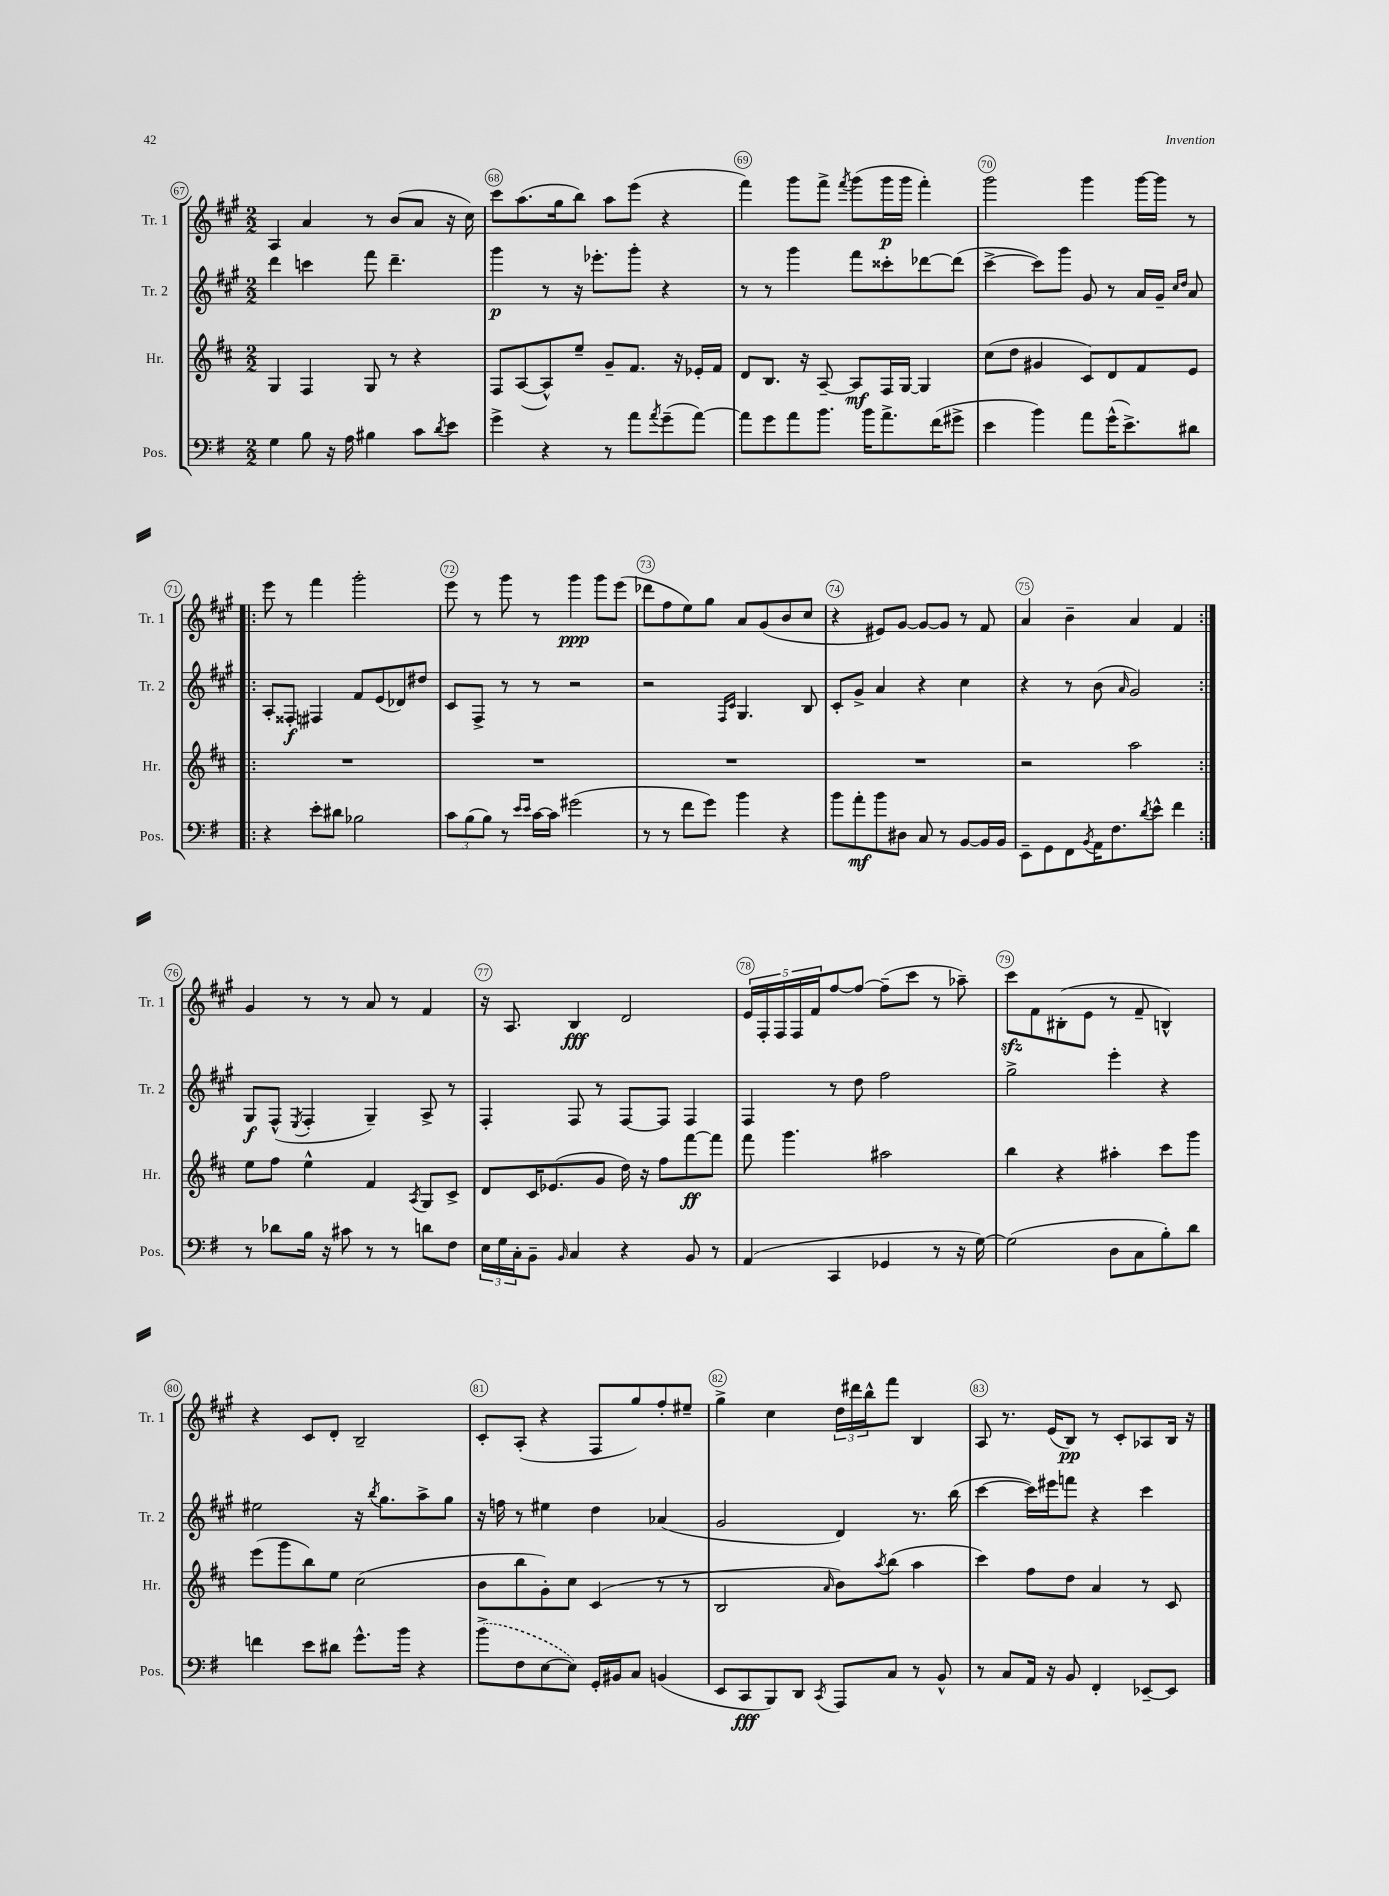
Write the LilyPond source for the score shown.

<<
\new StaffGroup <<
\new Staff = "s0" \with { instrumentName = "Tr. 1" shortInstrumentName = "Tr. 1" } {
    \clef treble \key a \major \numericTimeSignature \time 2/2
    a4 a'4 r8 b'8( a'8 r16 cis''16) |
    cis'''8 a''8.( gis''16 b''8) a''8 e'''8( r4 |
    fis'''4) gis'''8 fis'''8-> \acciaccatura { fis'''8 } gis'''8( gis'''16\p gis'''16 fis'''4-.) |
    gis'''2 gis'''4 gis'''16~ gis'''16 r8 |
    \repeat volta 2 { e'''8 r8 fis'''4 gis'''2-. |
    e'''8 r8 gis'''8 r8 gis'''4\ppp gis'''8 e'''8( |
    des'''8 fis''8 e''8) gis''8 a'8 gis'8( b'8 cis''8 |
    r4 eis'8) gis'8~ gis'8~ gis'8 r8 fis'8 |
    a'4 b'4-- a'4 fis'4 | }
    gis'4 r8 r8 a'8 r8 fis'4 |
    r16 a8. b4\fff d'2 |
    \tuplet 5/4 { e'16 fis16-. fis16 fis16 fis'16 } fis''8~ fis''8~ fis''8--( cis'''8 r8 aes''8--) |
    cis'''8\sfz fis'8 bis8-.( e'8 r8 fis'8-- b4-^) |
    r4 cis'8 d'8-. b2-- |
    cis'8-. a8-.( r4 fis8 gis''8) fis''8-. eis''8-- |
    gis''4-> cis''4 \tuplet 3/2 { d''16 dis'''16 b''16-^ } fis'''8 b4 |
    a8 r8. e'16( b8\pp) r8 cis'8-. aes8 b16 r16 \bar "|." |
}
\new Staff = "s1" \with { instrumentName = "Tr. 2" shortInstrumentName = "Tr. 2" } {
    \clef treble \key a \major \numericTimeSignature \time 2/2
    d'''4 c'''4 fis'''8 d'''4.-- |
    gis'''4\p r8 r16 ees'''8.-. gis'''8-. r4 |
    r8 r8 gis'''4 fis'''8 cisis'''8-. des'''8~ des'''8( |
    cis'''4~-> cis'''8) gis'''8 gis'8 r8 a'16 gis'16-- \grace { cis''16 d''16 } a'8 |
    \repeat volta 2 { a8-. fisis8-.\f fis4 fis'8 e'8( des'8) dis''8 |
    cis'8 fis8-> r8 r8 r2 |
    r2 \grace { fis16 cis'16 } gis4. b8 |
    cis'8-. gis'8-> a'4 r4 cis''4 |
    r4 r8 b'8( \grace { a'16 } gis'2) | }
    gis8\f fis8-^( \acciaccatura { e8 } fis4-. gis4--) a8-> r8 |
    fis4-. fis8 r8 fis8~ fis8 fis4 |
    fis4 r8 d''8 fis''2 |
    gis''2-> e'''4-. r4 |
    eis''2 r16 \acciaccatura { b''8 } gis''8. a''8-> gis''8 |
    r16 f''16 r8 eis''4 d''4 aes'4( |
    gis'2 d'4) r8. b''16( |
    cis'''4~ cis'''16) eis'''16 f'''8 r4 cis'''4 \bar "|." |
}
\new Staff = "s2" \with { instrumentName = "Hr." shortInstrumentName = "Hr." } {
    \clef treble \key d \major \numericTimeSignature \time 2/2
    g4 fis4 g8 r8 r4 |
    fis8 a8~( a8-^) e''8-- g'8-- fis'8. r16 ees'16-. fis'16 |
    d'8 b8. r16 a8~-- a8\mf fis16 g16~ g4 |
    cis''8( d''8 gis'4 cis'8) d'8 fis'8 e'8 |
    \repeat volta 2 { R1 |
    R1 |
    R1 |
    R1 |
    r2 a''2 | }
    e''8 fis''8 e''4-^ fis'4 \acciaccatura { a8 } g8 cis'8-> |
    d'8 cis'16 ees'8.( g'8 d''16) r16 fis''8 fis'''8~\ff fis'''8 |
    fis'''8 g'''4. ais''2 |
    b''4 r4 ais''4-. cis'''8 g'''8 |
    e'''8( g'''8 b''8) e''8 cis''2( |
    b'8 b''8 g'8-.) cis''8 cis'4( r8 r8 |
    b2 \grace { a'16 } b'8) \acciaccatura { a''8 } b''8( a''4 |
    cis'''4) fis''8 d''8 a'4 r8 cis'8 \bar "|." |
}
\new Staff = "s3" \with { instrumentName = "Pos." shortInstrumentName = "Pos." } {
    \clef bass \key g \major \numericTimeSignature \time 2/2
    g4 b8 r16 a16 bis4 c'8 \acciaccatura { d'8 } e'8 |
    g'4-> r4 r8 a'8 \acciaccatura { a'8 } g'8--( a'8~) |
    a'8 g'8 a'8 b'8. b'16 a'8.-> fis'16( gis'8-> |
    e'4 b'4) a'8 g'16-^( e'8.->) dis'8 |
    \repeat volta 2 { r4 e'8-. dis'8 bes2 |
    \tuplet 3/2 { c'8 b8( b8) } r8 \grace { e'16 e'16 } c'16~ c'16 gis'2( |
    r8 r8 fis'8 g'8) b'4 r4 |
    b'8 a'8-.\mf b'8 dis8 c8 r8 b,8~ b,16 b,16 |
    e,8-- g,8 fis,8 \acciaccatura { b,8 } a,16 fis8. \acciaccatura { d'8 } e'8-^ fis'4 | }
    r8 des'8 b16 r16 cis'8 r8 r8 d'8 fis8 |
    \tuplet 3/2 { e16 g16 c16-. } b,8-- \grace { b,16 } c4 r4 b,8 r8 |
    a,4( c,4 ges,4 r8 r16 g16~) |
    g2( d8 c8 b8-.) d'8 |
    f'4 e'8 dis'8 g'8.-^ b'16 r4 |
    \once \slurDashed b'8->( fis8 e8~ e8) g,16-. bis,16 c8 b,4( |
    e,8 c,8\fff b,,8) d,8 \acciaccatura { c,8 } a,,8 c8 r8 b,8-^ |
    r8 c8 a,16 r16 b,8 fis,4-. ees,8~-- ees,8 \bar "|." |
}
>>
>>
\layout { \context { \Score currentBarNumber = #67 \override BarNumber.break-visibility = ##(#f #t #t) barNumberVisibility = #all-bar-numbers-visible \override BarNumber.stencil = #(make-stencil-circler 0.1 0.3 ly:text-interface::print) } }
